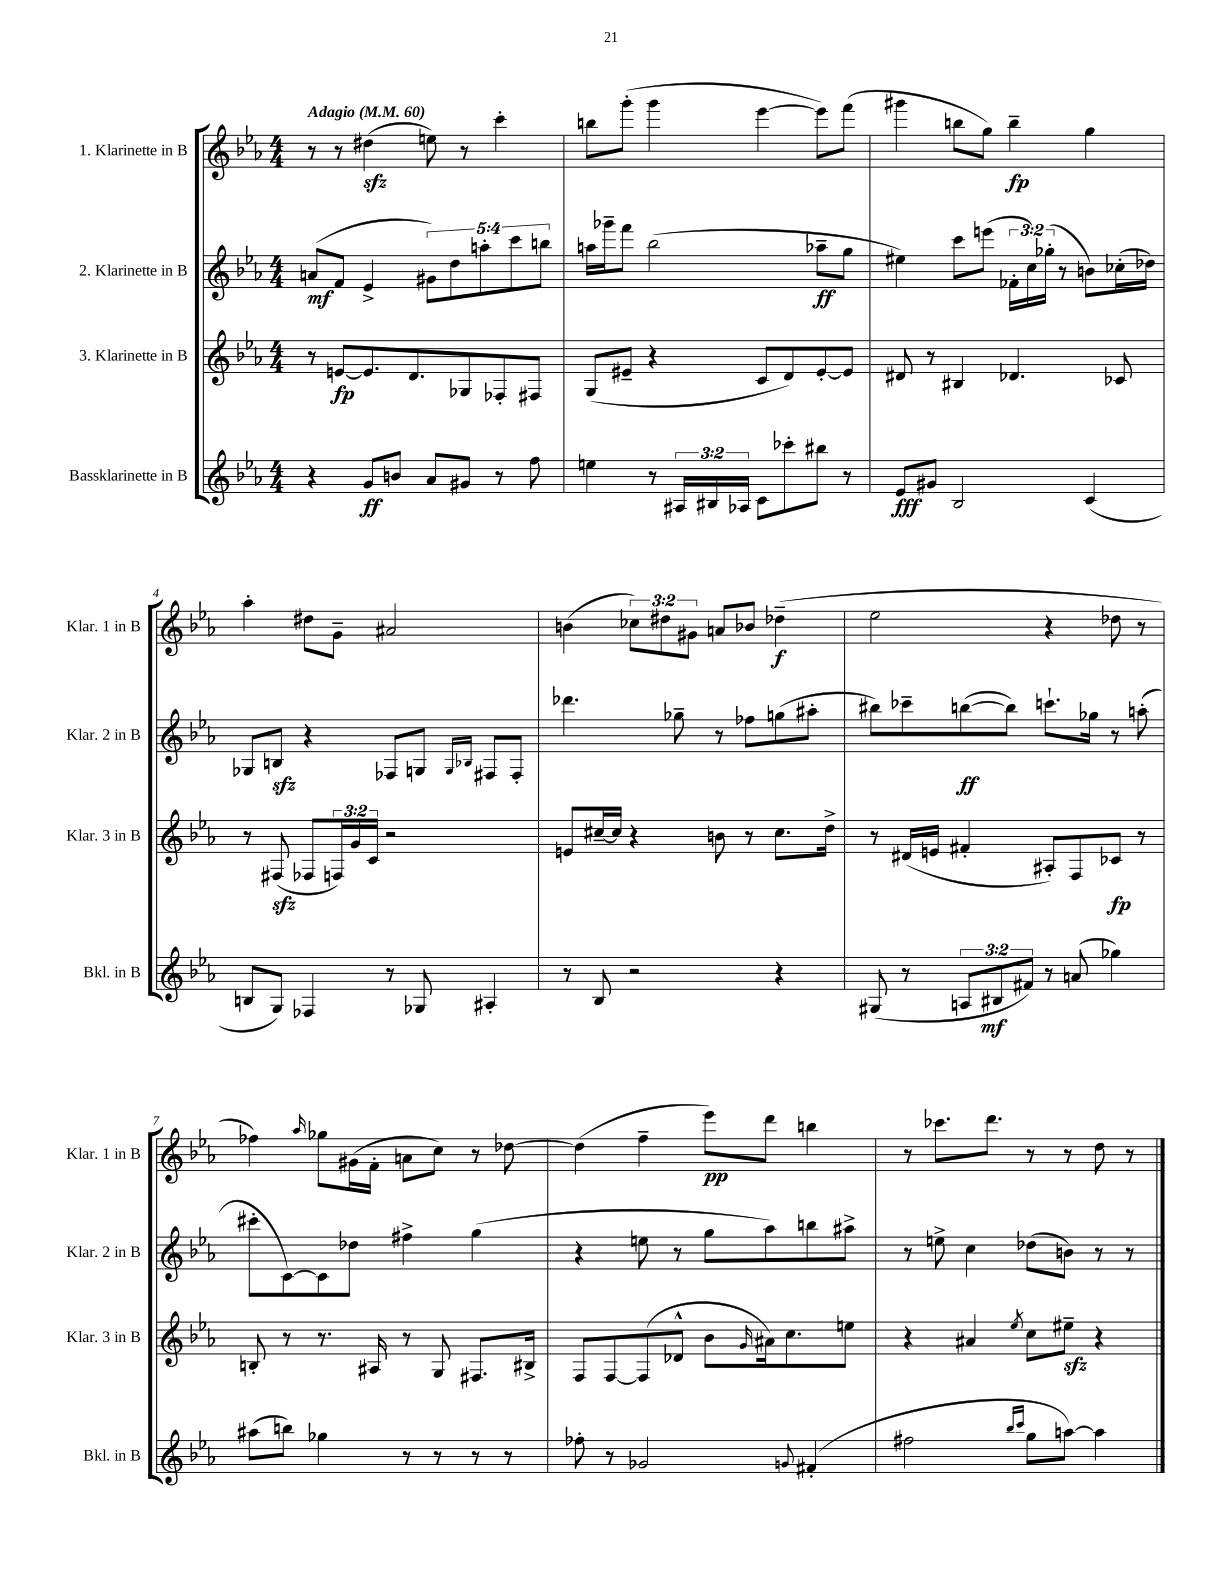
<<
\new StaffGroup <<
\new Staff = "s0" \with { instrumentName = "1. Klarinette in B" shortInstrumentName = "Klar. 1 in B" } {
    \clef treble \key ees \major \numericTimeSignature \time 4/4 \override Staff.TupletNumber.text = #tuplet-number::calc-fraction-text \tempo "Adagio" 4 = 60
    r8 r8 dis''4\sfz( e''8) r8 c'''4-. |
    b''8 g'''8-.( g'''4 ees'''4~ ees'''8) f'''8( |
    gis'''4 b''8 g''8) b''4--\fp g''4 |
    aes''4-. dis''8 g'8-- ais'2 |
    b'4( \tuplet 3/2 { ces''8) dis''8 gis'8 } a'8 bes'8 des''4--\f( |
    ees''2 r4 des''8 r8 |
    fes''4) \grace { aes''16 } ges''8 gis'16( f'16-. a'8 c''8) r8 des''8~ |
    des''4( f''4-- ees'''8\pp) d'''8 b''4 |
    r8 ces'''8. d'''8. r8 r8 d''8 r8 \bar "|." |
}
\new Staff = "s1" \with { instrumentName = "2. Klarinette in B" shortInstrumentName = "Klar. 2 in B" } {
    \clef treble \key ees \major \numericTimeSignature \time 4/4 \override Staff.TupletNumber.text = #tuplet-number::calc-fraction-text
    a'8\mf( f'8 ees'4-> \tuplet 5/4 { gis'8) d''8 a''8-. c'''8 b''8 } |
    a''16 ges'''16-- f'''8 bes''2( aes''8--\ff g''8 |
    eis''4) c'''8 e'''8( \tuplet 3/2 { fes'16-. c''16) ges''16-.( } r8 b'8) ces''16-.( des''16) |
    ges8 b8\sfz r4 fes8 g8 \grace { g16 bes16 } fis8 fis8-. |
    des'''4. ges''8-- r8 fes''8 g''8( ais''8-. |
    bis''8) ces'''8-- b''8~\ff( b''8) c'''8.-! ges''16 r8 a''8-.( |
    cis'''8-. c'8~) c'8 des''8 fis''4-> g''4( |
    r4 e''8 r8 g''8 aes''8) b''8 ais''8-> |
    r8 e''8-> c''4 des''8( b'8) r8 r8 \bar "|." |
}
\new Staff = "s2" \with { instrumentName = "3. Klarinette in B" shortInstrumentName = "Klar. 3 in B" } {
    \clef treble \key ees \major \numericTimeSignature \time 4/4 \override Staff.TupletNumber.text = #tuplet-number::calc-fraction-text
    r8 e'8~\fp e'8. d'8. ges8 fes8-. fis8 |
    g8( eis'8-- r4 c'8 d'8) eis'8~-. eis'8 |
    dis'8 r8 bis4 des'4. ces'8 |
    r8 fis8\sfz( fes8 \tuplet 3/2 { f16) g'16 c'16 } r2 |
    e'8 cis''16~-- cis''16 r4 b'8 r8 cis''8. d''16-> |
    r8 dis'16( e'16 fis'4-. ais8-.) f8 ces'8\fp r8 |
    b8-. r8 r8. ais16 r8 g8 fis8. bis16-> |
    f8 f8~ f8( des'8-^ bes'8 \grace { g'16 } ais'16) c''8. e''8 |
    r4 ais'4 \acciaccatura { ees''8 } c''8 eis''8--\sfz r4 \bar "|." |
}
\new Staff = "s3" \with { instrumentName = "Bassklarinette in B" shortInstrumentName = "Bkl. in B" } {
    \clef treble \key ees \major \numericTimeSignature \time 4/4 \override Staff.TupletNumber.text = #tuplet-number::calc-fraction-text
    r4 g'8\ff b'8 aes'8 gis'8 r8 f''8 |
    e''4 r8 \tuplet 3/2 { ais16 bis16 aes16 } c'8 ces'''8-. bis''8 r8 |
    ees'8\fff gis'8 bes2 c'4( |
    b8 g8) fes4 r8 ges8 ais4-. |
    r8 bes8 r2 r4 |
    gis8( r8 \tuplet 3/2 { a8 bis8\mf fis'8) } r8 a'8( ges''4) |
    ais''8( b''8) ges''4 r8 r8 r8 r8 |
    fes''8-. r8 ges'2 \appoggiatura { g'8 } fis'4-.( |
    fis''2 \grace { bes''16 c'''16 } g''8 a''8~) a''4 \bar "|." |
}
>>
>>
